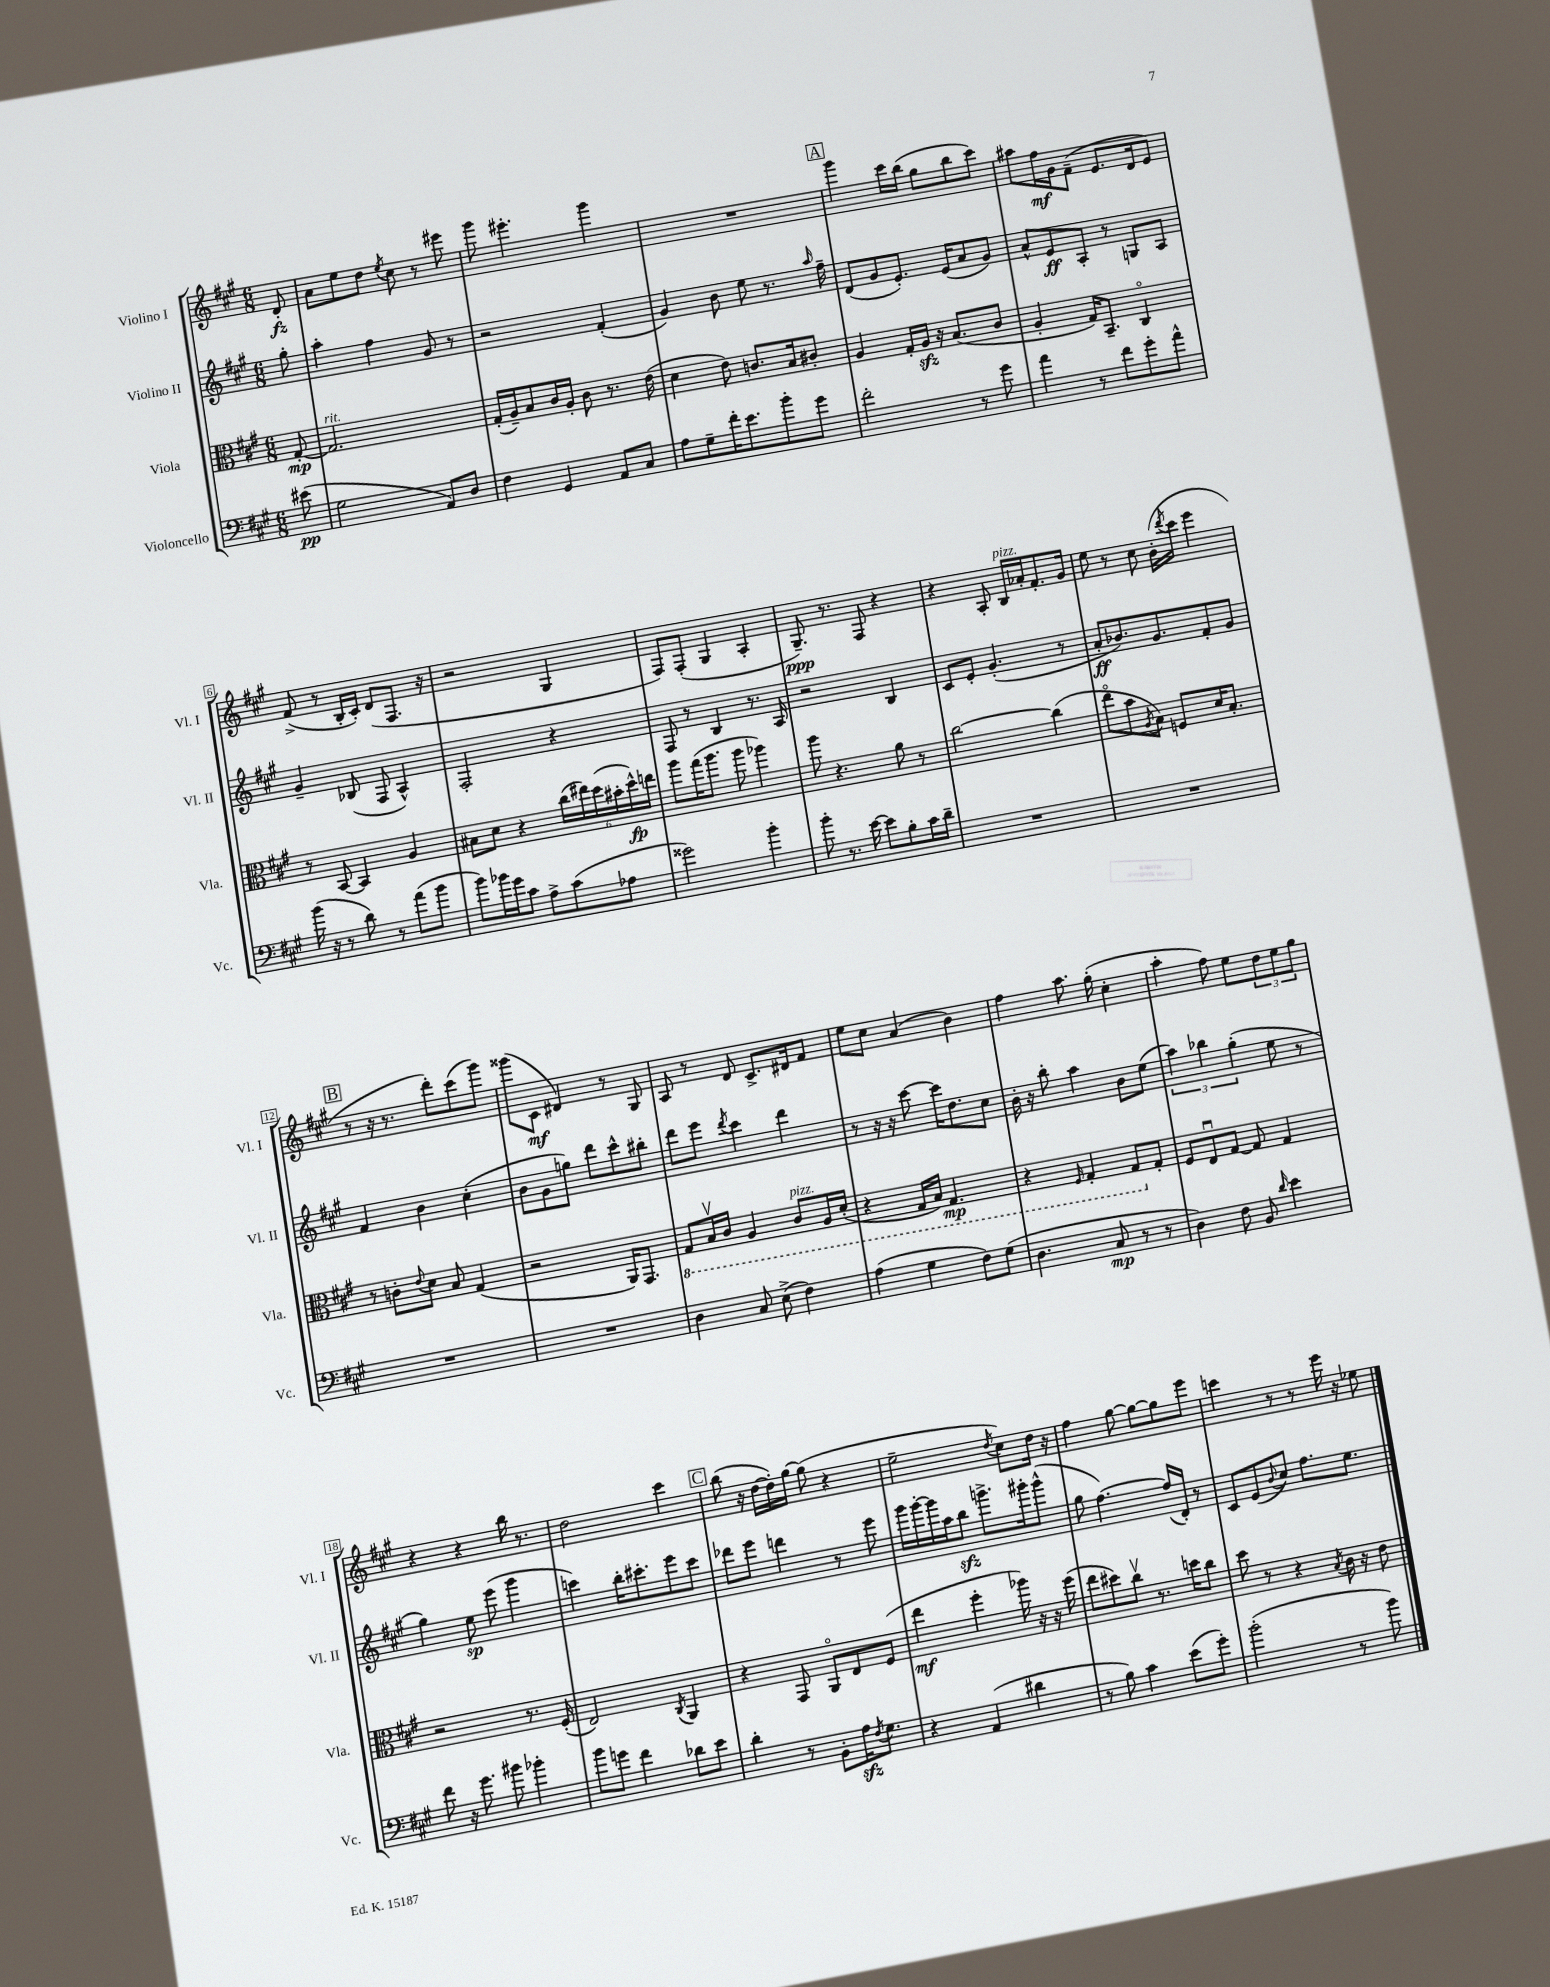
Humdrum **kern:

**kern	**kern	**kern	**kern
*staff4	*staff3	*staff2	*staff1
*clefF4	*clefC3	*clefG2	*clefG2
*k[f#c#g#]	*k[f#c#g#]	*k[f#c#g#]	*k[f#c#g#]
*M6/8	*M6/8	*M6/8	*M6/8
(8e#\	[8G#'/	8gg#'\	8d'/
=	=	=	=
2G#\	2.G#/]	4aa'\	8a\L
.	.	.	8ee\
.	.	4ff#\	8dd\J
.	.	.	8qee/
.	.	.	8cc#\
8AA/L)	.	8g#/	8r
8D/J	.	8r	8eee#\
=	=	=	=
4F#\	(16G#'/LL	2r	8ggg#\
.	16A~/J)	.	.
.	8B/	.	4.eee#'\
4GG#/	16c#/L	.	.
.	16A'/JJ	.	.
.	8c#\	.	.
8AA/L	8.r	(4f#'/	4ggg#\
8C#/J	.	.	.
.	(16e\	.	.
=	=	=	=
8A\L	4d\	4g#/)	2.r
8G#~\	.	.	.
16f#'\K	8e\)	8b\	.
8.e\	.	.	.
.	8.c/L	8ee\	.
8b'\	.	8.r	.
.	16B/k	.	.
8g#\J	8c#'/J	.	.
.	.	16qqaa/	.
.	.	16ff#~\	.
=	=	=	=
2f#'\	4A/	(8d/L	4ggg#\
.	.	8g#/	.
.	16G#'/LL	8.e'/J)	16ccc#\LL
.	16A/JJ	.	(16bb\JJ
.	16r	.	8gg#\L
.	(8.B/L	(16e/LK	.
8r	.	8a/	8bb\
8g#\	8c#/J	8g#/J)	8ccc#\J)
=	=	=	=
4a\	4A'/	8a^^/L	8aa#\L
.	.	8e/	16ff#\L
.	.	.	16g#\J
8r	16G#/LK)	8A'/J	(8f#~\J
.	8.BB~/J	.	.
8f#\L	.	8r	8.e/L
8g#'\	4C#o/	8G/L	.
.	.	.	16d/k
8a^^\J	.	8A/J	8e/J)
=	=	=	=
(16b\	8r	4g#~/	(8f#^/
16r	.	.	.
8r	[8BB/	.	8r
8d\)	4BB/]	(8B-/	16B'/LL
.	.	.	16c#'/JJ)
8r	.	8F#/	(8d/L
(8a\L	4A/	4A^^/)	8.F#/J
8b\J	.	.	.
.	.	.	16r
=	=	=	=
8b\L)	8B#\L	2F#'/	2r
16b-\L	8d\J	.	.
16g#\J	.	.	.
8c#\J	4r	.	.
8A^\L	.	.	.
(8c#\	(24cc#\LL	4r	4G#/
.	24ee#\)	.	.
.	(24dd\	.	.
8A-\J	24b#'\	.	.
.	24dd^^\)	.	.
.	24ee\JJ	.	.
=	=	=	=
2g##\)	8aa\L	8F#/	8F#/L)
.	(16gg#\K	8r	(8F#'/J
.	8.aa\J	.	.
.	.	4B/	4G#/
.	8aa\	.	.
4b'\	4aa-\)	8.r	4A'/
.	.	16A/	.
=	=	=	=
8b'\	8aa\	2r	8.G#~/)
8.r	4.r	.	.
.	.	.	8.r
[16e\	.	.	.
8e\]L	.	.	8F#/
8B'\	8a\	4B/	4r
16c#\L	8r	.	.
16d~\JJ	.	.	.
=	=	=	=
2.r	[2cc#\	8c#/L	4r
.	.	8e'/J	.
.	.	(4.g#'/	8A'/
.	.	.	16B/LL
.	.	.	16a-'/J
.	(4cc#\]	.	8.f#'/
.	.	8r	.
.	.	.	16g#/Jk
=	=	=	=
2.r	8eeo\L	8a'/L	8ee\
.	8b\	8.b-/)	8r
.	8qA/	.	.
.	8B\J)	.	8cc#\
.	.	8.g#/	.
.	8F/L	.	(16b'\LL
.	.	.	8qddd/
.	.	.	16ccc#\JJ
.	16d/K	8f#'/	4eee\
.	8.B'/J	.	.
.	.	8g#/J	.
=	=	=	=
2.r	8r	4f#/	8r
.	8c'\L	.	16r
.	.	.	8.r
.	8qqe/	.	.
.	8d\J	4b\	.
.	8B/	.	8ddd'\L)
.	(4G#/	(4cc#'\	(8ccc#\
.	.	.	8ggg#\J)
=	=	=	=
2.r	2r	8b\L	(8ggg##\L
.	.	8g#\	8c#\J
.	.	8gg\J)	4d#/)
.	.	8ddd\L	.
.	16AA/LK)	8ccc#^^\	8r
.	8.GG#/J	.	.
.	.	8bb#'\J	8G#/
=	=	=	=
4D\	8GG#/L	8ddd\L	8A/
.	16BBv/L	8eee\J	8r
.	16C#/JJ	.	.
.	.	8qddd/	.
8C#/	4AA/	4ccc#\	8d/
(8E^\	.	.	8.c#^/L
4F#\)	8C#/L	4ddd\	.
.	.	.	16d#/k
.	16AA/L	.	8f#/J
.	(16D'/JJ	.	.
=	=	=	=
(4A\	4r	8r	8ee\L
.	.	16r	8cc#\J
.	.	16r	.
4G#\	16GG#/LL	[8ccc#\	(4a/
.	16BB/JJ)	.	.
.	4.GG#/	16ccc#\]LK	.
.	.	8.dd\	.
8F#\L)	.	.	4b\)
(8G#\J	.	8cc#\J	.
=	=	=	=
4.D\	4r	16b'\	4ff#\
.	.	16r	.
.	.	8bb'\	.
.	16qqFF#/	.	.
.	4GG#'/	4aa\	8.aa\
8C#/	.	.	.
.	.	.	(16gg#'\
8r	8GG#/L	8b\L	4cc#'\
8r	8G#'/J	(8ee\J	.
=	=	=	=
4D\)	8F#/L	6aa\)	4aa'\
.	8Eu/	.	.
.	.	6bb-\	.
8F#\	[8G#/J	.	8ff#\)
.	.	(6gg#'\	.
8BB/	8G#/]	.	8ee\L
16qqd/	.	.	.
4e\	4G#/	8ee\	12dd\
.	.	.	12ee\
.	.	8r	.
.	.	.	12gg#\J
=	=	=	=
8f#\	2r	4gg#\)	4r
16r	.	.	.
8.g#\	.	.	.
.	.	8ee\	4r
8b#\	.	(8eee\	.
4b-'\	8.r	4ggg#\	16bb\
.	.	.	8.r
.	(16F#'/	.	.
=	=	=	=
8b\L	2E/)	4ccc\)	2dd\
8g\J	.	.	.
4f#\	.	16bb'\LK	.
.	.	8.ccc#'\	.
.	8qC#/	.	.
8d-\L	4AA/	8eee\	4ccc#\
8e\J	.	8ccc#\J	.
=	=	=	=
4d'\	4r	8ddd-\L	(8bb\
.	.	8eee\J	16r
.	.	.	[16dd\LL
8r	8GG#/	4ddd\	16dd'\])
.	.	.	[16gg#\JJ
8BB'\L	8AAo/L	.	(8gg#\]
16A\K	8E/	8r	4r
8qF#/	.	.	.
8.G#\J	.	.	.
.	(8F#/J	8eee\	.
=	=	=	=
4r	4ee\	16ggg#\LL	2ee~\
.	.	[16ggg#'\	.
.	.	16ggg#\]	.
.	.	16aa\J	.
(4AA/	4ff#'\	8bb\J	.
.	.	8.ggg^\L	.
.	.	.	8qdd/
4d#\	16aa-\)	.	8cc#\L)
.	16r	16ggg#'\k	.
.	16r	(8ggg#^^\J	16dd\Jk
.	(16ff#\	.	16r
=	=	=	=
8r	8ee\L	8gg#\	4ff#\
8B\)	8dd#\)	[4.ff#\)	.
4c#\	8cc#v\J	.	[8gg#\
.	8.r	.	8gg#\_L
(8e\L	.	(16ff#/]LL	8gg#\]
.	16dd\LK	16d'/JJ)	.
8g#'\J)	8cc#\J	8r	8eee\J
=	=	=	=
(2b'\	8dd\	8c#/L	4ccc\
.	8r	(8e/	.
.	.	8qqb/	.
.	4r	8cc#/J)	8r
.	.	8.ff#\L	8r
.	8qB/	.	.
8r	16c#\	.	16eee\
.	16r	8.ee\J	16r
8b\)	8e\	.	8ee-\
==	==	==	==
*-	*-	*-	*-
